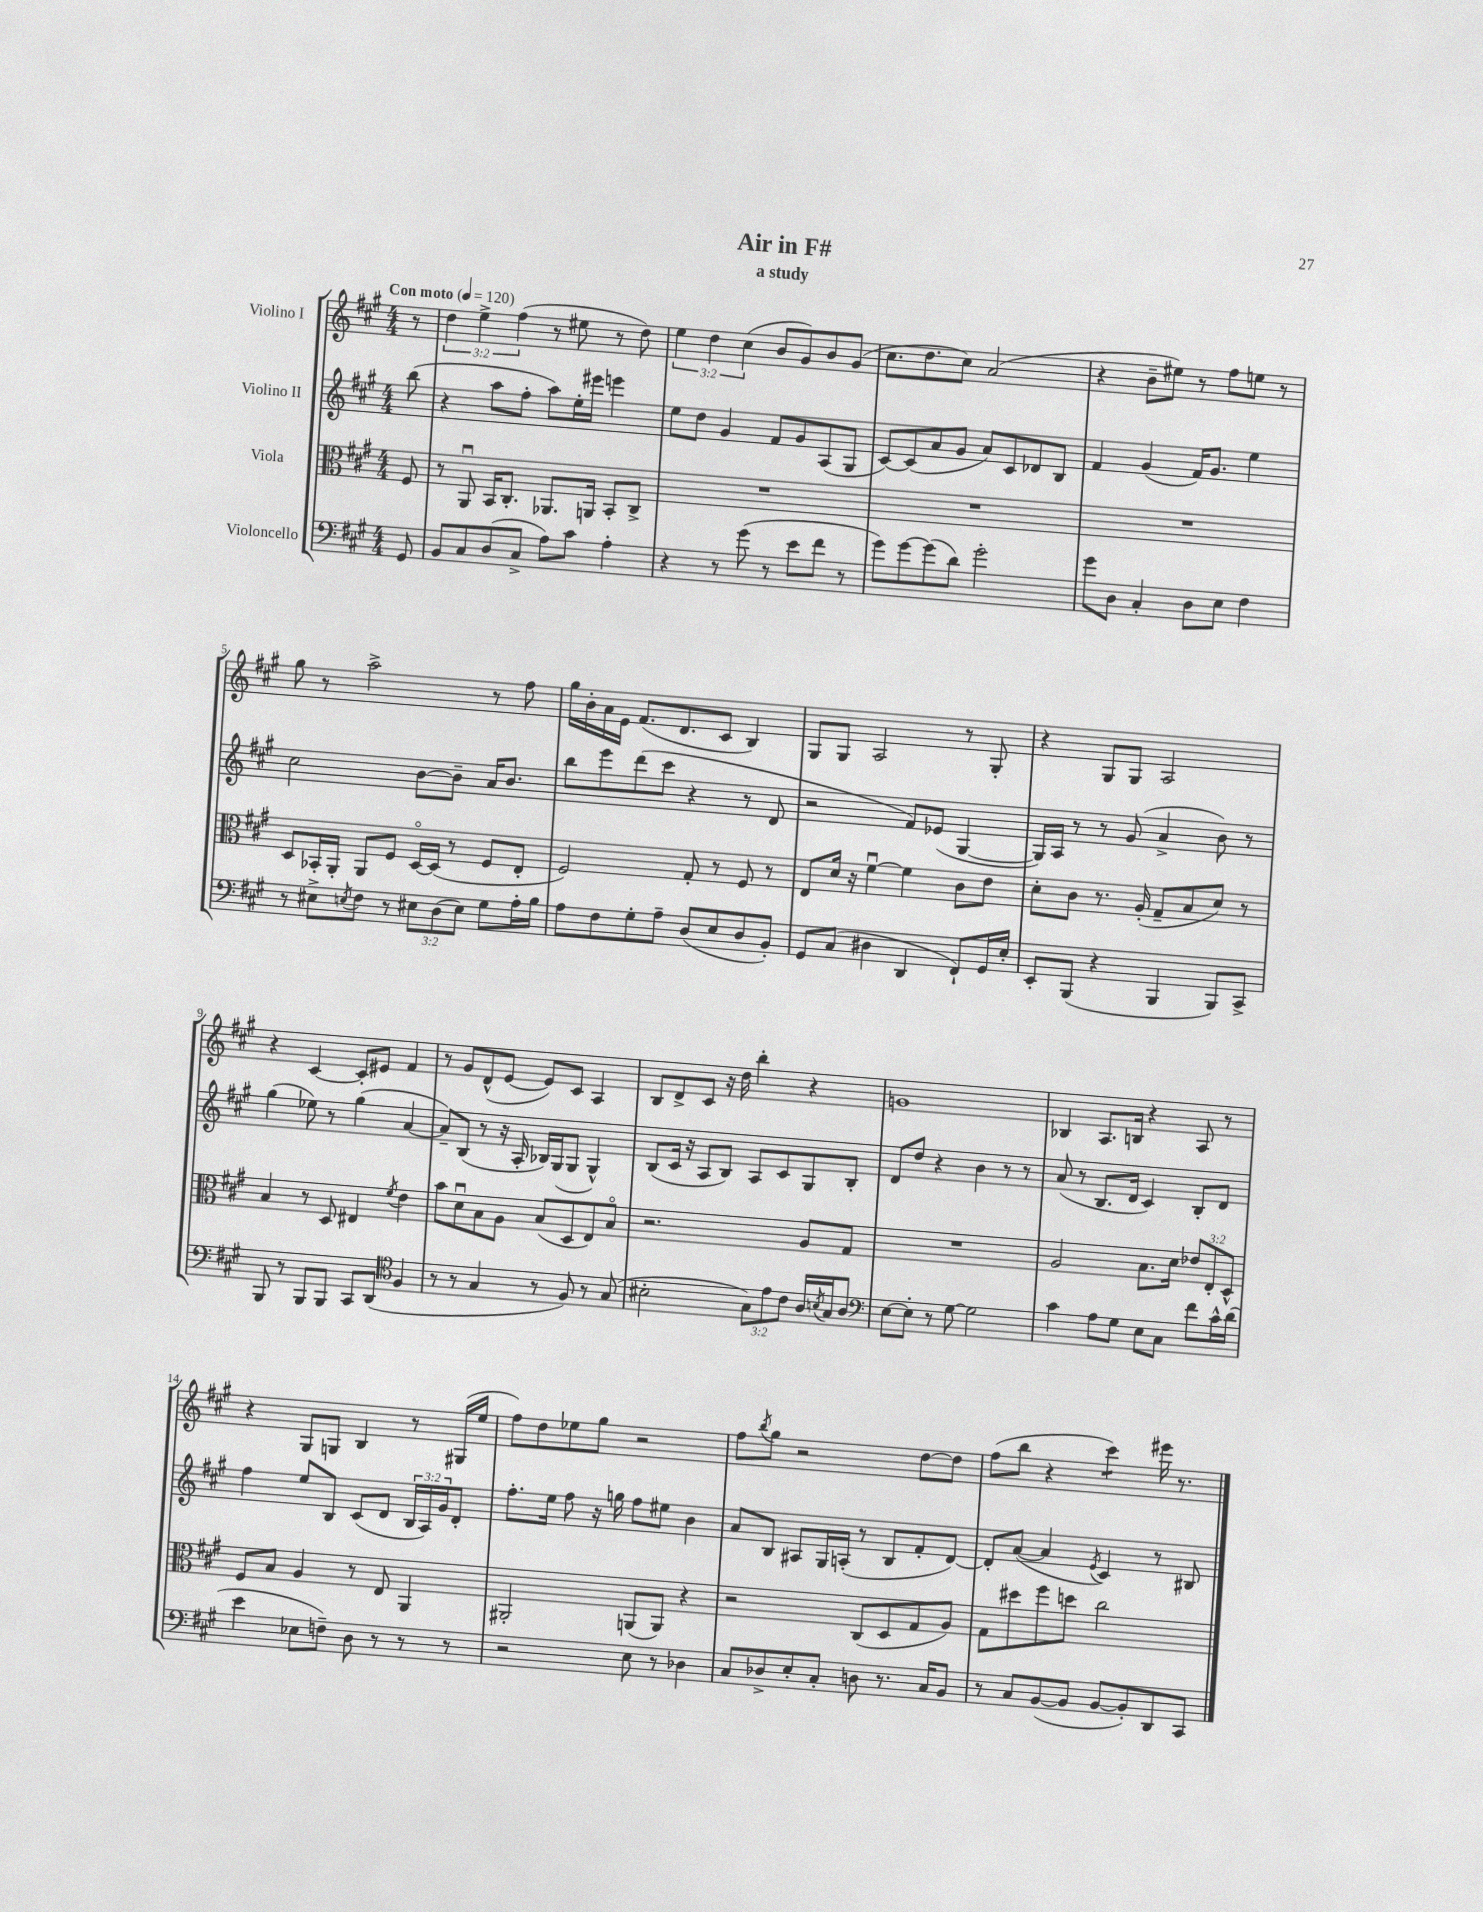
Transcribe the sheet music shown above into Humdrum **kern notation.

**kern	**kern	**kern	**kern
*staff4	*staff3	*staff2	*staff1
*clefF4	*clefC3	*clefG2	*clefG2
*k[f#c#g#]	*k[f#c#g#]	*k[f#c#g#]	*k[f#c#g#]
*M4/4	*M4/4	*M4/4	*M4/4
*MM120	*MM120	*MM120	*MM120
8GG#	8F#	(8bb	8r
=	=	=	=
8BB	8r	4r	6dd
8C#	8AAu	.	.
.	.	.	6ee^
(8D	16BB	8aa	.
.	8.C#'	.	.
.	.	.	(6ff#
8C#^	.	8ff#'	.
8A)	8.AA-	8aa)	8r
8c#	.	16ee'	8ee#
.	16AA	16eee#	.
4A'	8BB'	4eee	8r
.	8C#^	.	8dd)
=	=	=	=
4r	1r	8ee	6ee
.	.	8dd	.
.	.	.	6dd
8r	.	4g#	.
.	.	.	(6cc#
(8g#	.	.	.
8r	.	8f#	8b
8e	.	8g#	8g#)
8f#	.	(8A	8b
8r	.	8G#	(8g#
=	=	=	=
8g#)	1r	[8c#)	8.cc#
[8g#	.	(8c#]	.
.	.	.	8.dd
(8g#]	.	8a	.
8d)	.	8g#	8cc#)
2g#'	.	8a)	(2a
.	.	8c#	.
.	.	8d-	.
.	.	8B	.
=	=	=	=
8g#	1r	4f#	4r
8D	.	.	.
4C#'	.	(4g#	8b~
.	.	.	8ee#)
8D	.	16f#)	8r
.	.	8.g#	.
8E	.	.	8ff#
4F#	.	4ee	8ee
.	.	.	8r
=	=	=	=
8r	8D	2cc#	8gg#
8E#^	16BB-'	.	8r
.	16AA'	.	.
8qE	.	.	.
8F#	8AA	.	2aa^
8r	8F#	.	.
12E#	[16Do	[8b	.
.	(16D]	.	.
(12D	.	.	.
.	8r	8b~]	.
12E#)	.	.	.
8G#	8F#	16a	8r
.	.	8.b	.
16A'	8E'	.	8ff#
16B	.	.	.
=	=	=	=
8A	2F#)	8bb	16gg#
.	.	.	16b'
8F#	.	8eee	16a
.	.	.	16e
8G#'	.	(8ddd	(8.f#
8A~	.	8ccc#	.
.	.	.	8.d
(8D	8G#'	4r	.
8E	8r	.	8c#
8D	8F#	8r	4B)
8BB')	8r	8d	.
=	=	=	=
8GG#	8E	2r	8G#
(8C#	16d	.	8G#
.	16r	.	.
4D#	[4f#u	.	2A
4DD	4f#]	8f#)	.
.	.	(8e-	.
8FF#`)	8c#	[4G#	8r
16GG#	8e	.	8G#'
16E'	.	.	.
=	=	=	=
8EE'	8d'	16G#])	4r
.	.	16A	.
(8BBB	8c#	8r	.
4r	8.r	8r	8G#
.	.	(8g#	8G#
.	(16A'	.	.
4BBB	8G#~	4a^	2A
.	8B	.	.
8BBB)	8d)	8b)	.
8CC#^	8r	8r	.
=	=	=	=
8BBB	4B	(4gg#	4r
8r	.	.	.
8BBB	8r	8ee-)	[4c#
8BBB	8D	8r	.
8CC#	4E#	(4gg#	8c#']
(8DD	.	.	8e#
*clefC4	*	*	*
.	8qf#	.	.
4F#	4e	[4a	4f#
=	=	=	=
8r	8b	8a~])	8r
8r	8du	(8B	8g#
4G#	8B	8r	(8d^^
.	8A	16r	[8e
.	.	16A'	.
8r	(8B	16B-)	8e])
.	.	(16G#	.
8F#)	8D	8G#	8c#
8r	8E)	4G#^^)	4A
(8G#	8Bo	.	.
=	=	=	=
2B#'	2.r	(8B	8B
.	.	16c#	8d^
.	.	16r	.
.	.	8A	8c#
.	.	8B)	16r
.	.	.	16dd
12G#)	.	8A	4bb'
12e	.	.	.
.	.	8c#	.
12c#	.	.	.
16A	8A	8G#	4r
8qB	.	.	.
16G#	.	.	.
8A	8G#	8B'	.
=	=	=	=
*clefF4	*	*	*
[8E	1r	8d	1g
8E']	.	8dd	.
8r	.	4r	.
[8G#	.	.	.
2G#]	.	4b	.
.	.	8r	.
.	.	8r	.
=	=	=	=
4c#	2A	(8a	4B-
.	.	8r	.
8A	.	8.B	8.A
8G#	.	.	.
.	.	16d	16B
8E	8.B	4c#)	4r
8C#	.	.	.
.	16d	.	.
8f#	12e-	8B'	8A
.	12E'	.	.
16c#^^	.	8d	8r
.	12D^^	.	.
(16d	.	.	.
=	=	=	=
4e	8F#	4ff#	4r
.	8B	.	.
8E-	4A	8ee	8G#
8F~)	.	8B	8G
8D	8r	(8c#	4B
8r	8E	8d	.
8r	4AA	24B	8r
.	.	24A)	.
.	.	24g#	.
8r	.	8d'	(16G#
.	.	.	16ee
=	=	=	=
2r	2AA#'	8.ff#'	8ff#)
.	.	.	8dd
.	.	16ee	.
.	.	8ff#	8ee-
.	.	16r	8gg#
.	.	16gg	.
8E	(8AA	8ff#	2r
8r	8AA)	8ee#	.
4D-	4r	4b	.
=	=	=	=
8C#	2r	8a	8ff#
.	.	.	8qbb
8D-^	.	8B	8gg#
8E'	.	8A#	2r
8C#'	.	16G#	.
.	.	(16A'	.
8D	(8C#	8r	.
8.r	8D	8B	.
.	8G#	8f#'	[8dd
16C#	.	.	.
8BB	8A)	[8d)	8dd]
=	=	=	=
8r	8G#	8d']	(8ff#
8C#	8dd#	([8a	8bb
([8BB	8ff#	4a]	4r
8BB]	8dd	.	.
.	.	8qe	.
[8BB	2cc#	4c#)	4ccc#)
8BB'])	.	.	.
8DD	.	8r	16eee#
.	.	.	8.r
8CC#	.	8B#	.
==	==	==	==
*-	*-	*-	*-
